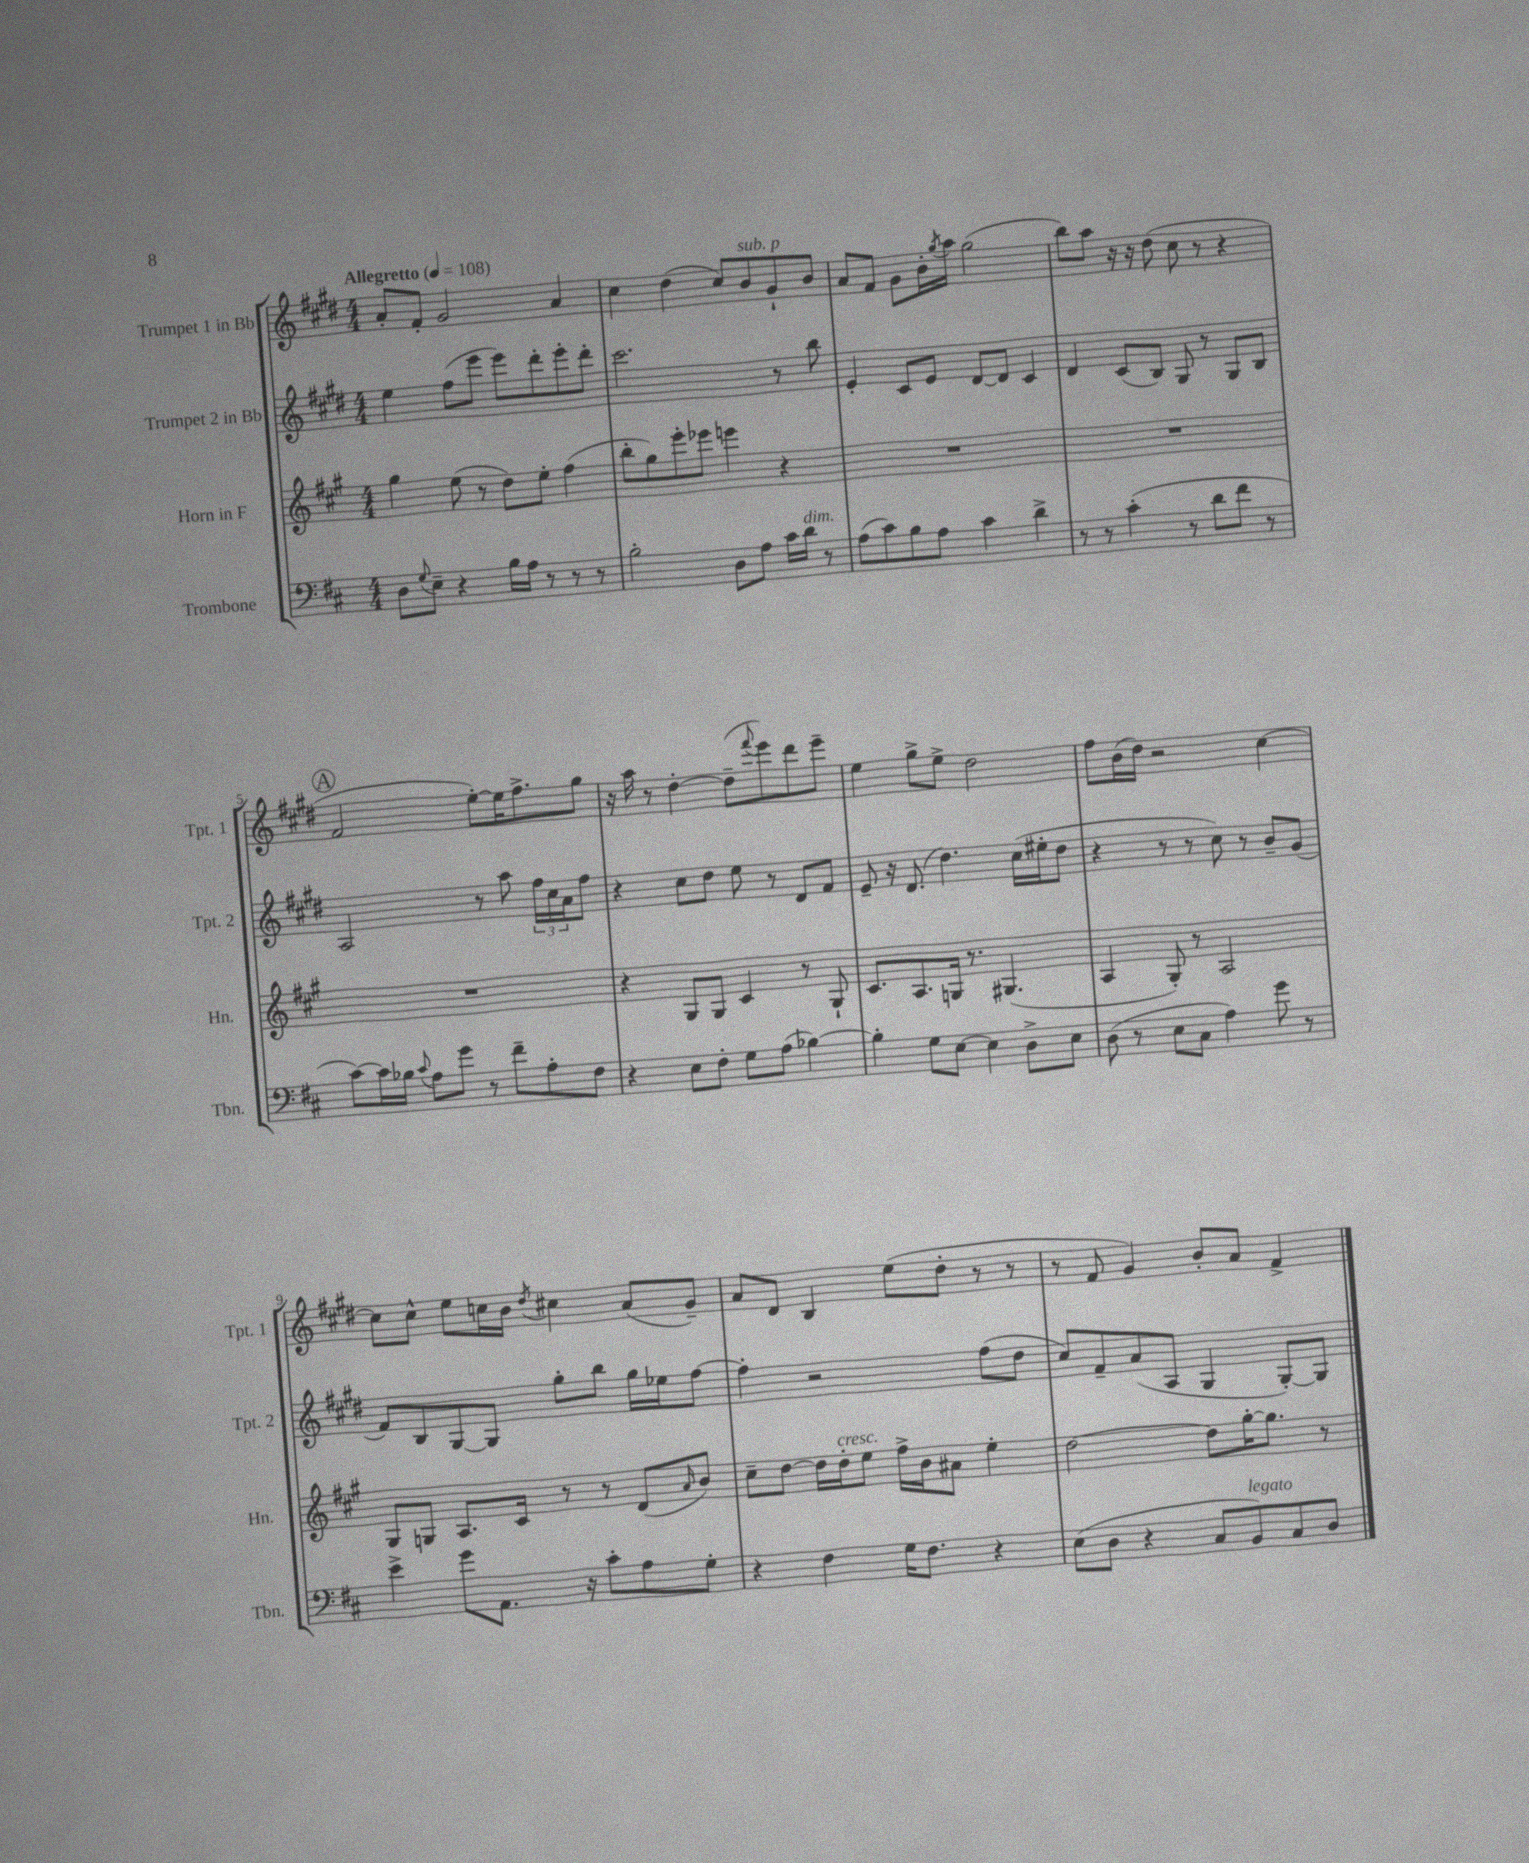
<<
\new StaffGroup <<
\new Staff = "s0" \with { instrumentName = "Trumpet 1 in Bb" shortInstrumentName = "Tpt. 1" } {
    \clef treble \key e \major \numericTimeSignature \time 4/4 \tempo "Allegretto" 4 = 108
    a'8-. fis'8-. gis'2 a'4 |
    cis''4 dis''4( cis''8) b'8^\markup { \italic "sub. p" } gis'8-! b'8 |
    a'8 fis'8 gis'8 b'16-. \acciaccatura { gis''8 } a''16 gis''2( |
    b''8) a''8 r16 r16 dis''8( cis''8 r8 r4 |
    \mark \markup { \circle "A" } fis'2 e''8~-.) e''16 fis''8.-> gis''8 |
    r16 a''16 r8 dis''4~-. dis''8--( \appoggiatura { fis'''8 } e'''8) dis'''8 e'''8-- |
    e''4 gis''8-> e''8-> dis''2 |
    fis''8 b'16( dis''16) r2 cis''4~ |
    cis''8 cis''8-^ e''8 c''16 b'16 \acciaccatura { dis''8 } cis''4 a'8( gis'8--) |
    a'8 dis'8 b4 e''8( dis''8-. r8 r8 |
    r8 fis'8 gis'4) b'8-. a'8 fis'4-> \bar "|." |
}
\new Staff = "s1" \with { instrumentName = "Trumpet 2 in Bb" shortInstrumentName = "Tpt. 2" } {
    \clef treble \key e \major \numericTimeSignature \time 4/4
    e''4 fis''8( e'''8 e'''8) dis'''8-. e'''8-. dis'''8-. |
    cis'''2. r8 b''8 |
    e'4-. cis'8 e'8 dis'8~ dis'8 cis'4 |
    dis'4 cis'8( b8) gis8 r8 gis8 b8 |
    \mark \markup { \circle "A" } a2 r8 a''8 \tuplet 3/2 { fis''16 cis''16 a'16 } fis''8 |
    r4 cis''8 dis''8 e''8 r8 dis'8 fis'8 |
    e'8-- r16 dis'8.( dis''4.) cis''16( eis''16-. dis''8 |
    r4 r8 r8 cis''8) r8 b'8-- gis'8( |
    fis'8) b8 gis8~ gis8 gis''8-. b''8 gis''16 ees''16 fis''8~ |
    fis''4-. r2 fis''8( dis''8 |
    cis''8) fis'8-- a'8( a8 gis4 gis8~-.) gis8 \bar "|." |
}
\new Staff = "s2" \with { instrumentName = "Horn in F" shortInstrumentName = "Hn." } {
    \clef treble \key a \major \numericTimeSignature \time 4/4
    gis''4 e''8( r8 d''8) e''8-. fis''4( |
    b''8-. gis''8) e'''8-. ees'''8 e'''4 r4 |
    R1 |
    R1 |
    \mark \markup { \circle "A" } R1 |
    r4 gis8 gis8 cis'4 r8 gis8-! |
    cis'8. a8. g16 r8. gis4.( |
    a4 gis8-.) r8 a2 |
    gis8 g8 a8. cis'16 r8 r8 d'8( \grace { a'16 } b'8) |
    cis''8-- d''8~ d''16 d''16-.^\markup { \italic "cresc." } e''8 fis''16-> b'16 ais'8 e''4-. |
    d''2~ d''8 gis''16~-. gis''8. r8 \bar "|." |
}
\new Staff = "s3" \with { instrumentName = "Trombone" shortInstrumentName = "Tbn." } {
    \clef bass \key d \major \numericTimeSignature \time 4/4
    d8 \appoggiatura { g8 } e8-- r4 b16 a16 r8 r8 r8 |
    b2-. d8 a8 cis'16 d'16^\markup { \italic "dim." } r8 |
    a8( cis'8) b8 a8 cis'4 d'4-> |
    r8 r8 cis'4-.( r8 d'8 fis'8 r8 |
    \mark \markup { \circle "A" } cis'8~) cis'16 bes16 \appoggiatura { cis'8 } a8 g'8 r8 fis'8-- a8-. fis8 |
    r4 e8 fis8-. g8 a8( bes4~) |
    bes4-. g8 e8~ e4 d8-> e8 |
    d8( r8 e8 cis8 a4) g'8 r8 |
    e'4-> g'8 a,8. r16 cis'8-. a8 g8-. |
    r4 fis4 g16 fis8. r4 |
    e8( d8 r4 cis8 b,8^\markup { \italic "legato" }) cis8 d8 \bar "|." |
}
>>
>>
